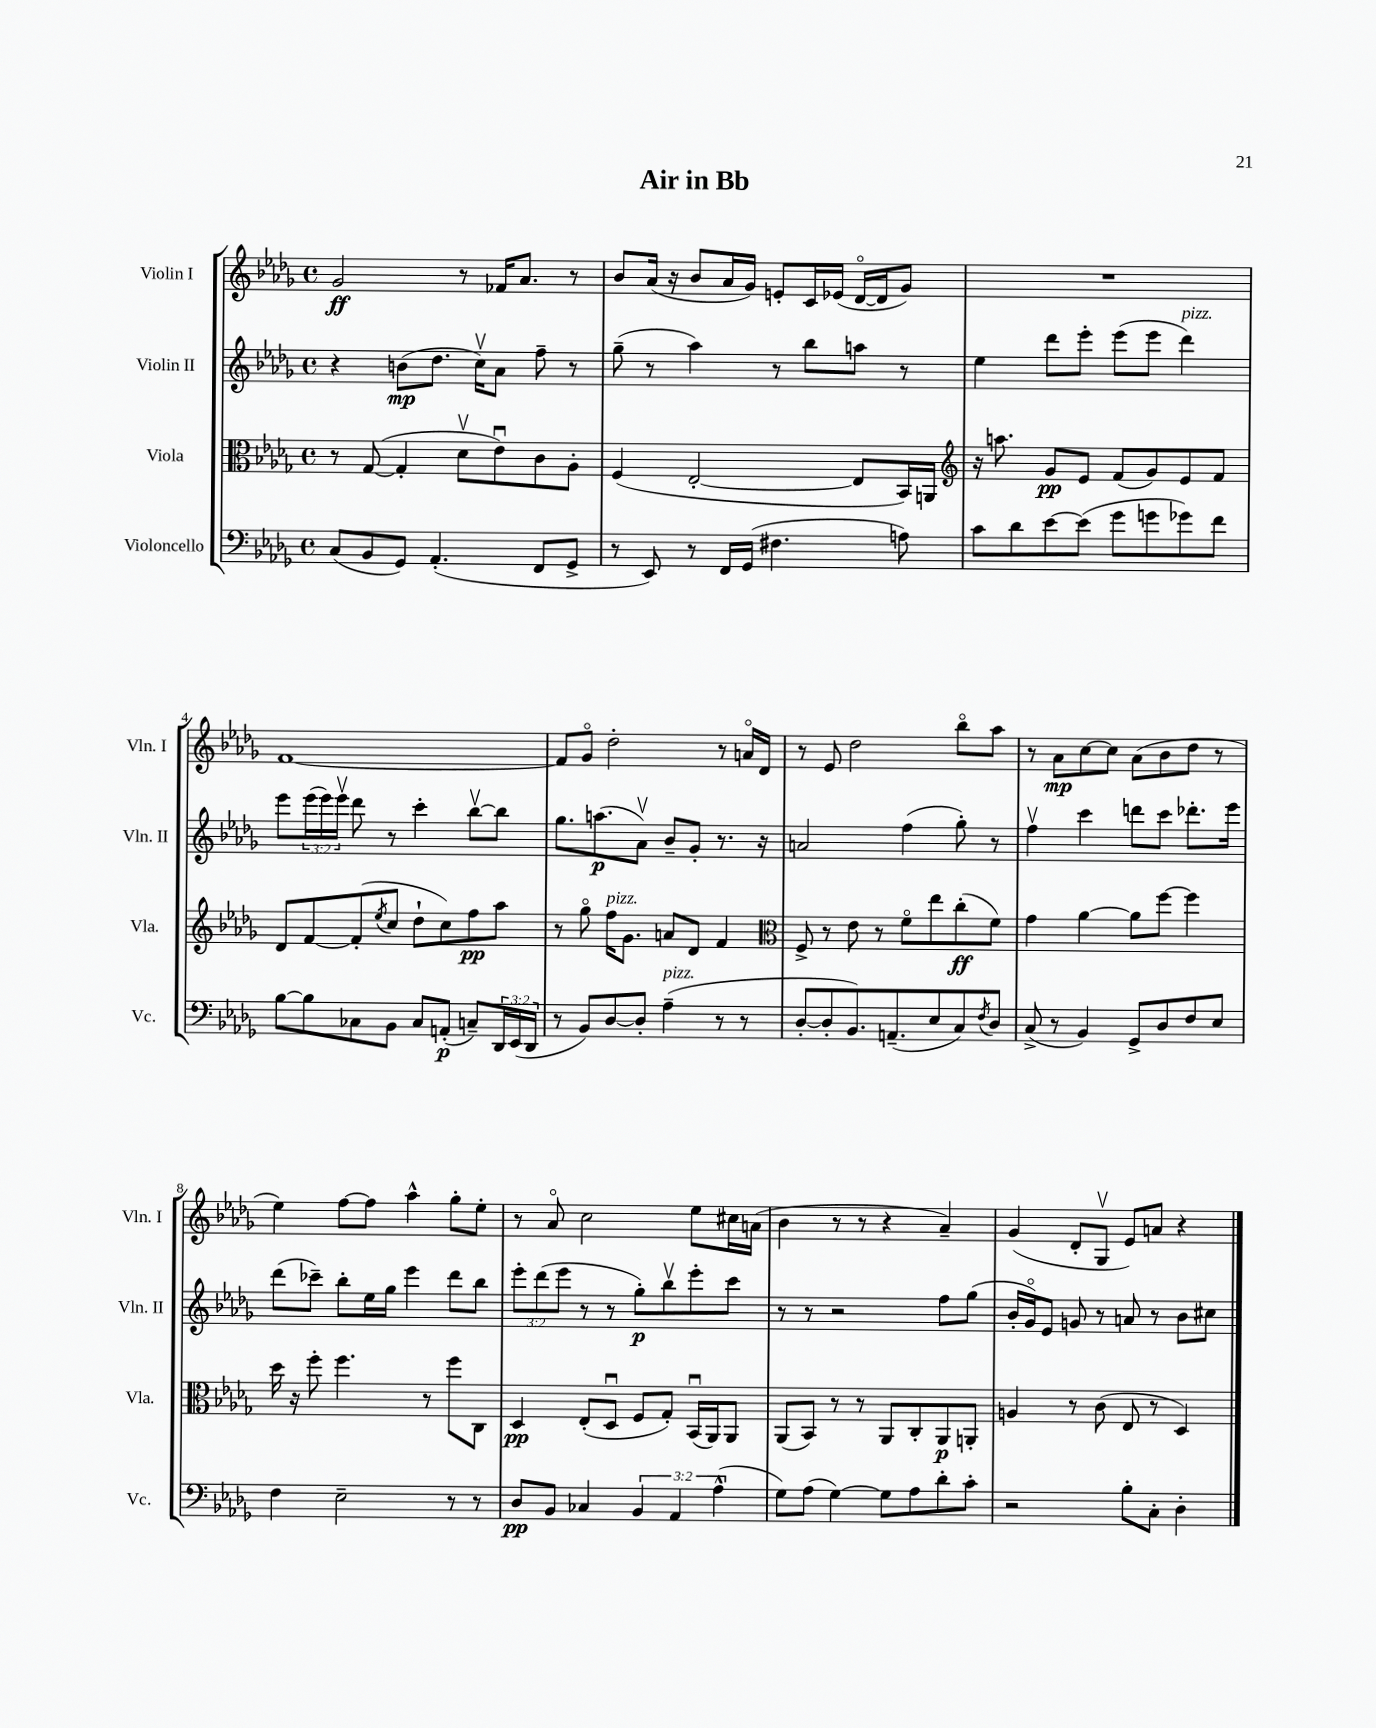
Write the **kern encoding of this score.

**kern	**kern	**kern	**kern
*staff4	*staff3	*staff2	*staff1
*clefF4	*clefC3	*clefG2	*clefG2
*k[b-e-a-d-g-]	*k[b-e-a-d-g-]	*k[b-e-a-d-g-]	*k[b-e-a-d-g-]
*M4/4	*M4/4	*M4/4	*M4/4
*met(c)	*met(c)	*met(c)	*met(c)
(8C	8r	4r	2g-
8BB-	([8G-	.	.
8GG-)	4G-']	(8b	.
(4.AA-'	.	8.dd-	.
.	8d-v	.	8r
.	.	16ccv)	.
.	8e-u)	8a-	16f-
.	.	.	8.a-
8FF	8c	8ff~	.
8GG-^	8A-'	8r	8r
=	=	=	=
8r	(4F	(8gg-~	8b-
8EE-)	.	8r	(16a-
.	.	.	16r
8r	[2E-'	4aa-)	8b-
16FF	.	.	16a-
(16GG-	.	.	16g-)
4.F#	.	8r	8e'
.	.	8bb-	16c
.	.	.	(16e-
.	8E-]	8aa	[16d-o
.	.	.	16d-]
8A)	16BB-)	8r	8g-)
.	16AA	.	.
=	=	=	=
*	*clefG2	*	*
8c	16r	4ee-	1r
.	8.aa	.	.
8d-	.	.	.
[8e-	8g-	8ddd-	.
(8e-]	8e-	8eee-'	.
8g-	(8f	(8eee-	.
8g	8g-)	8eee-	.
8g-)	8e-	4ddd-)	.
8f	8f	.	.
=	=	=	=
[8B-	8d-	8eee-	[1f
8B-]	[8f	(24eee-	.
.	.	24eee-)	.
.	.	24eee-v	.
8C-	(8f']	8ddd-	.
.	8qee-	.	.
8BB-	8cc	8r	.
8C-	8dd-`	4ccc'	.
(8AA'	8cc)	.	.
8C~)	8ff	[8bb-v	.
24DD-	8aa-	8bb-]	.
(24EE-	.	.	.
24DD-	.	.	.
=	=	=	=
8r	8r	8.gg-	8f]
8BB-)	8gg-o	.	8g-o
.	.	(8.aa	.
[8D-	16ff	.	2dd-'
.	8.g-	.	.
8D-']	.	8a-v)	.
(4A-~	8a	8b-~	.
.	8d-	8g-'	.
8r	4f	8.r	8r
8r	.	.	16ao
.	.	16r	16d-
=	=	=	=
*	*clefC3	*	*
[8D-'	8F^	2a	8r
8D-']	8r	.	8e-
8.BB-)	8e-	.	2dd-
.	8r	.	.
(8.AA~	.	.	.
.	8fo	(4ff	.
8E-	8ee-	.	.
8C)	(8cc'	8gg-')	8bb-o
8qF	.	.	.
8D-	8f)	8r	8aa-
=	=	=	=
(8C^	4g-	4ffv	8r
8r	.	.	8a-
4BB-)	[4a-	4ccc	[8cc
.	.	.	8cc]
8GG-^	8a-]	8ddd	(8a-
8D-	[8ff	8ccc	8b-
8F	4ff]	8.ddd-'	8dd-
8E-	.	.	8r
.	.	16eee-	.
=	=	=	=
4F	16dd-	(8ddd-	4ee-)
.	16r	.	.
.	8ff'	8ccc-~)	.
2E-~	4.ff	8bb-'	[8ff
.	.	16ee-	8ff]
.	.	16gg-	.
.	.	4eee-	4aa-^^
.	8r	.	.
8r	8ff	8ddd-	8gg-'
8r	8C	8bb-	8ee-'
=	=	=	=
8D-	4D-	12eee-'	8r
.	.	(12ddd-	.
8BB-	.	.	8a-o
.	.	12eee-	.
4C-	(8E-'	8r	2cc
.	8D-u	8r	.
6BB-	8F	8gg-')	.
.	8G-')	8bb-v	.
6AA-	.	.	.
.	(16BB-u	8eee-'	8ee-
.	16AA-)	.	.
(6A-^^	.	.	.
.	8AA-	8ccc	16cc#
.	.	.	(16a
=	=	=	=
8G-)	(8AA-	8r	4b-
(8A-	8BB-)	8r	.
[4G-)	8r	2r	8r
.	8r	.	8r
8G-]	8AA-	.	4r
8A-	8C'	.	.
8d-'	8AA-	8ff	4a-~)
8c'	8AA'	(8gg-	.
=	=	=	=
2r	4A	16b-'	(4g-
.	.	16g-o)	.
.	.	8e-	.
.	8r	8g	8d-'
.	(8c	8r	8G-v
8B-'	8E-	8a	8e-)
8C'	8r	8r	8a
4D-'	4D-)	8b-	4r
.	.	8cc#	.
==	==	==	==
*-	*-	*-	*-
